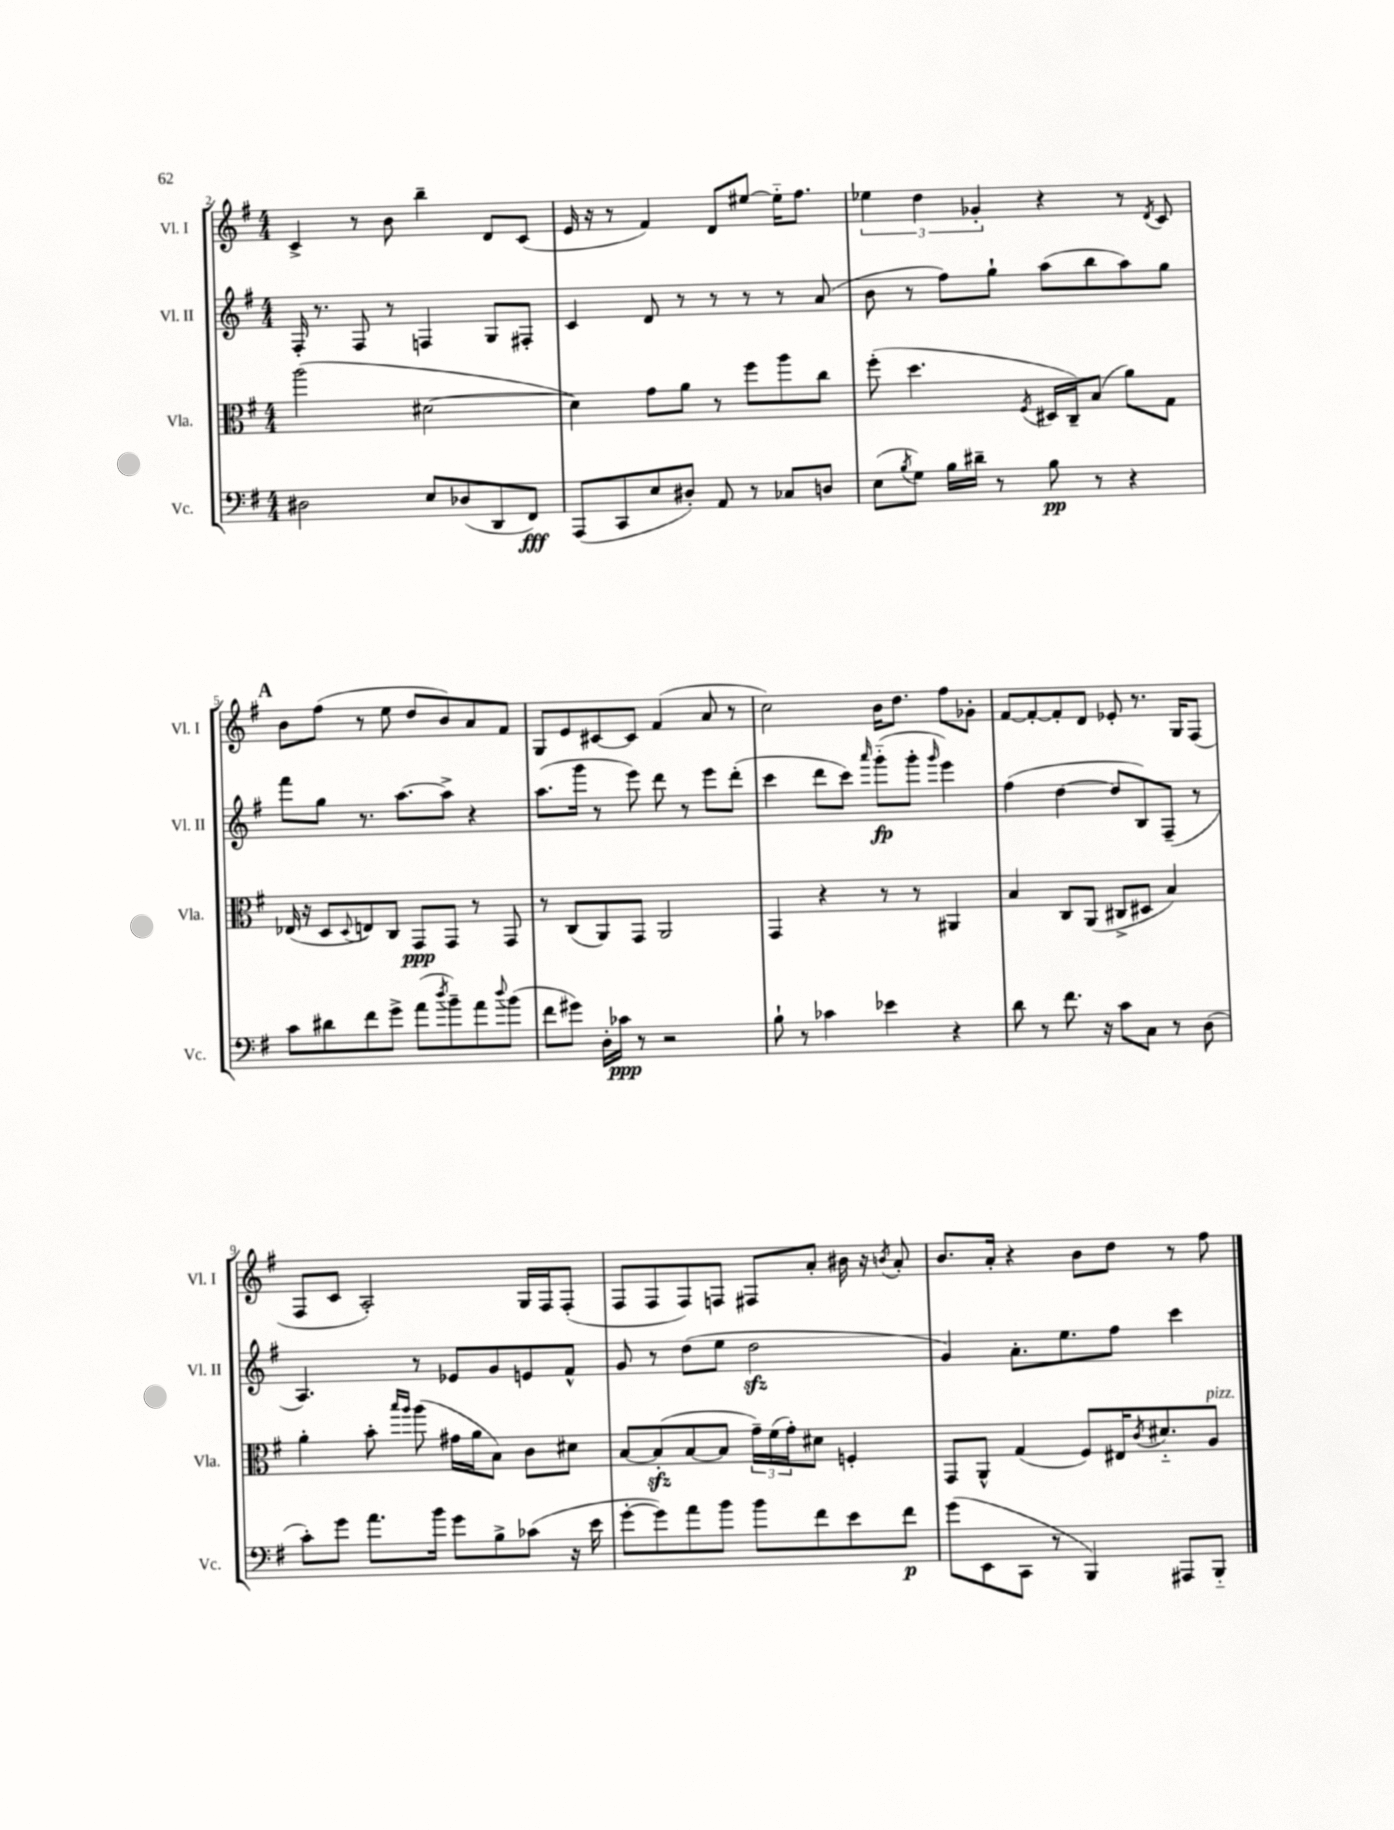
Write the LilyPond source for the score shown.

<<
\new StaffGroup <<
\new Staff = "s0" \with { instrumentName = "Vl. I" shortInstrumentName = "Vl. I" } {
    \clef treble \key g \major \numericTimeSignature \time 4/4
    c'4-> r8 b'8 b''4-- d'8 c'8( |
    e'16 r16 r8 fis'4) d'8 eis''8~ eis''16-_ fis''8. |
    \tuplet 3/2 { ees''4 d''4 ges'4-. } r4 r8 \acciaccatura { d'8 } c'8 |
    \mark \markup { \bold "A" } b'8 fis''8( r8 e''8 d''8 b'8) a'8 fis'8 |
    g8 e'8 cis'8~ cis'8 fis'4( a'8 r8 |
    c''2) b'16 d''8. fis''8 ges'8-. |
    fis'8~ fis'8~-. fis'8-. d'8 ees'8-. r8. g16 fis8( |
    fis8 c'8 a2-.) g16 fis16 fis8-.( |
    fis8 fis8 fis8) f8 fis8 a'8-. bis'16 r16 \acciaccatura { b'8 } a'8-. |
    b'8. a'16-. r4 b'8 d''8 r8 fis''8 \bar "|." |
}
\new Staff = "s1" \with { instrumentName = "Vl. II" shortInstrumentName = "Vl. II" } {
    \clef treble \key g \major \numericTimeSignature \time 4/4
    fis16-. r8. fis8 r8 f4 g8 fis8-. |
    c'4 d'8 r8 r8 r8 r8 a'8( |
    b'8 r8 fis''8) g''8-! a''8( b''8 a''8) g''8 |
    \mark \markup { \bold "A" } fis'''8 g''8 r8. a''8.~ a''8-> r4 |
    a''8.( g'''16 r8 e'''8) d'''8 r8 e'''8 d'''8-.( |
    c'''4 d'''8 c'''8) \grace { a'''16 } g'''8-_\fp( g'''8-. \grace { g'''16 } e'''4) |
    fis''4( d''4~ d''8 b8) fis8--( r8 |
    a4.) r8 ees'8 g'8 e'8 fis'8-^ |
    g'8 r8 d''8( e''8 d''2\sfz |
    g'4) a'8.-. e''8. fis''8 c'''4 \bar "|." |
}
\new Staff = "s2" \with { instrumentName = "Vla." shortInstrumentName = "Vla." } {
    \clef alto \key g \major \numericTimeSignature \time 4/4
    a''2( dis'2~ |
    dis'4) g'8 a'8 r8 fis''8 a''8 c''8 |
    fis''8-.( d''4. \acciaccatura { fis8 } dis16 c16--) b8( a'8) g8 |
    \mark \markup { \bold "A" } ees16( r16 d8 \appoggiatura { d8 } e8) c8 g,8\ppp g,8 r8 g,8 |
    r8 c8( a,8) g,8 a,2 |
    g,4 r4 r8 r8 ais,4 |
    b4 c8 a,8( cis8-> dis8 b4) |
    a'4-. b'8-. \grace { b''16 a''16 } a''8( gis'16 a'16 b8) c'8 dis'8 |
    b8~ b8-.\sfz( b8~ b8 \tuplet 3/2 { g'16--) fis'16( g'16-.) } dis'8 f4-. |
    g,8 a,8-^ g4( fis8) eis16 \acciaccatura { c'8 } dis'8.-_ a8^\markup { \italic "pizz." } \bar "|." |
}
\new Staff = "s3" \with { instrumentName = "Vc." shortInstrumentName = "Vc." } {
    \clef bass \key g \major \numericTimeSignature \time 4/4
    dis2 e8 des8( d,8 fis,8\fff) |
    a,,8( c,8 e8 dis8-.) a,8 r8 ces8 d8 |
    e8( \acciaccatura { b8 } g8) b16 dis'16-- r8 b8\pp r8 r4 |
    \mark \markup { \bold "A" } c'8 dis'8 fis'8 g'8-> a'8( \acciaccatura { d''8 } b'8--) a'8 \appoggiatura { d''8 } b'8( |
    fis'8 gis'8) d16-. ces'16\ppp r8 r2 |
    b8-! r8 ces'4 ees'4 r4 |
    d'8 r8 fis'8. r16 c'8 c8 r8 d8( |
    c'8-.) g'8 a'8. b'16 g'8 b8-> ces'8( r16 e'16 |
    g'8~-. g'8) a'8 b'8 b'8 fis'8 e'8 fis'8\p |
    g'8( e,8 c,8 r8 b,,4) ais,,8 b,,8-_ \bar "|." |
}
>>
>>
\layout { \context { \Score currentBarNumber = #2 } }
